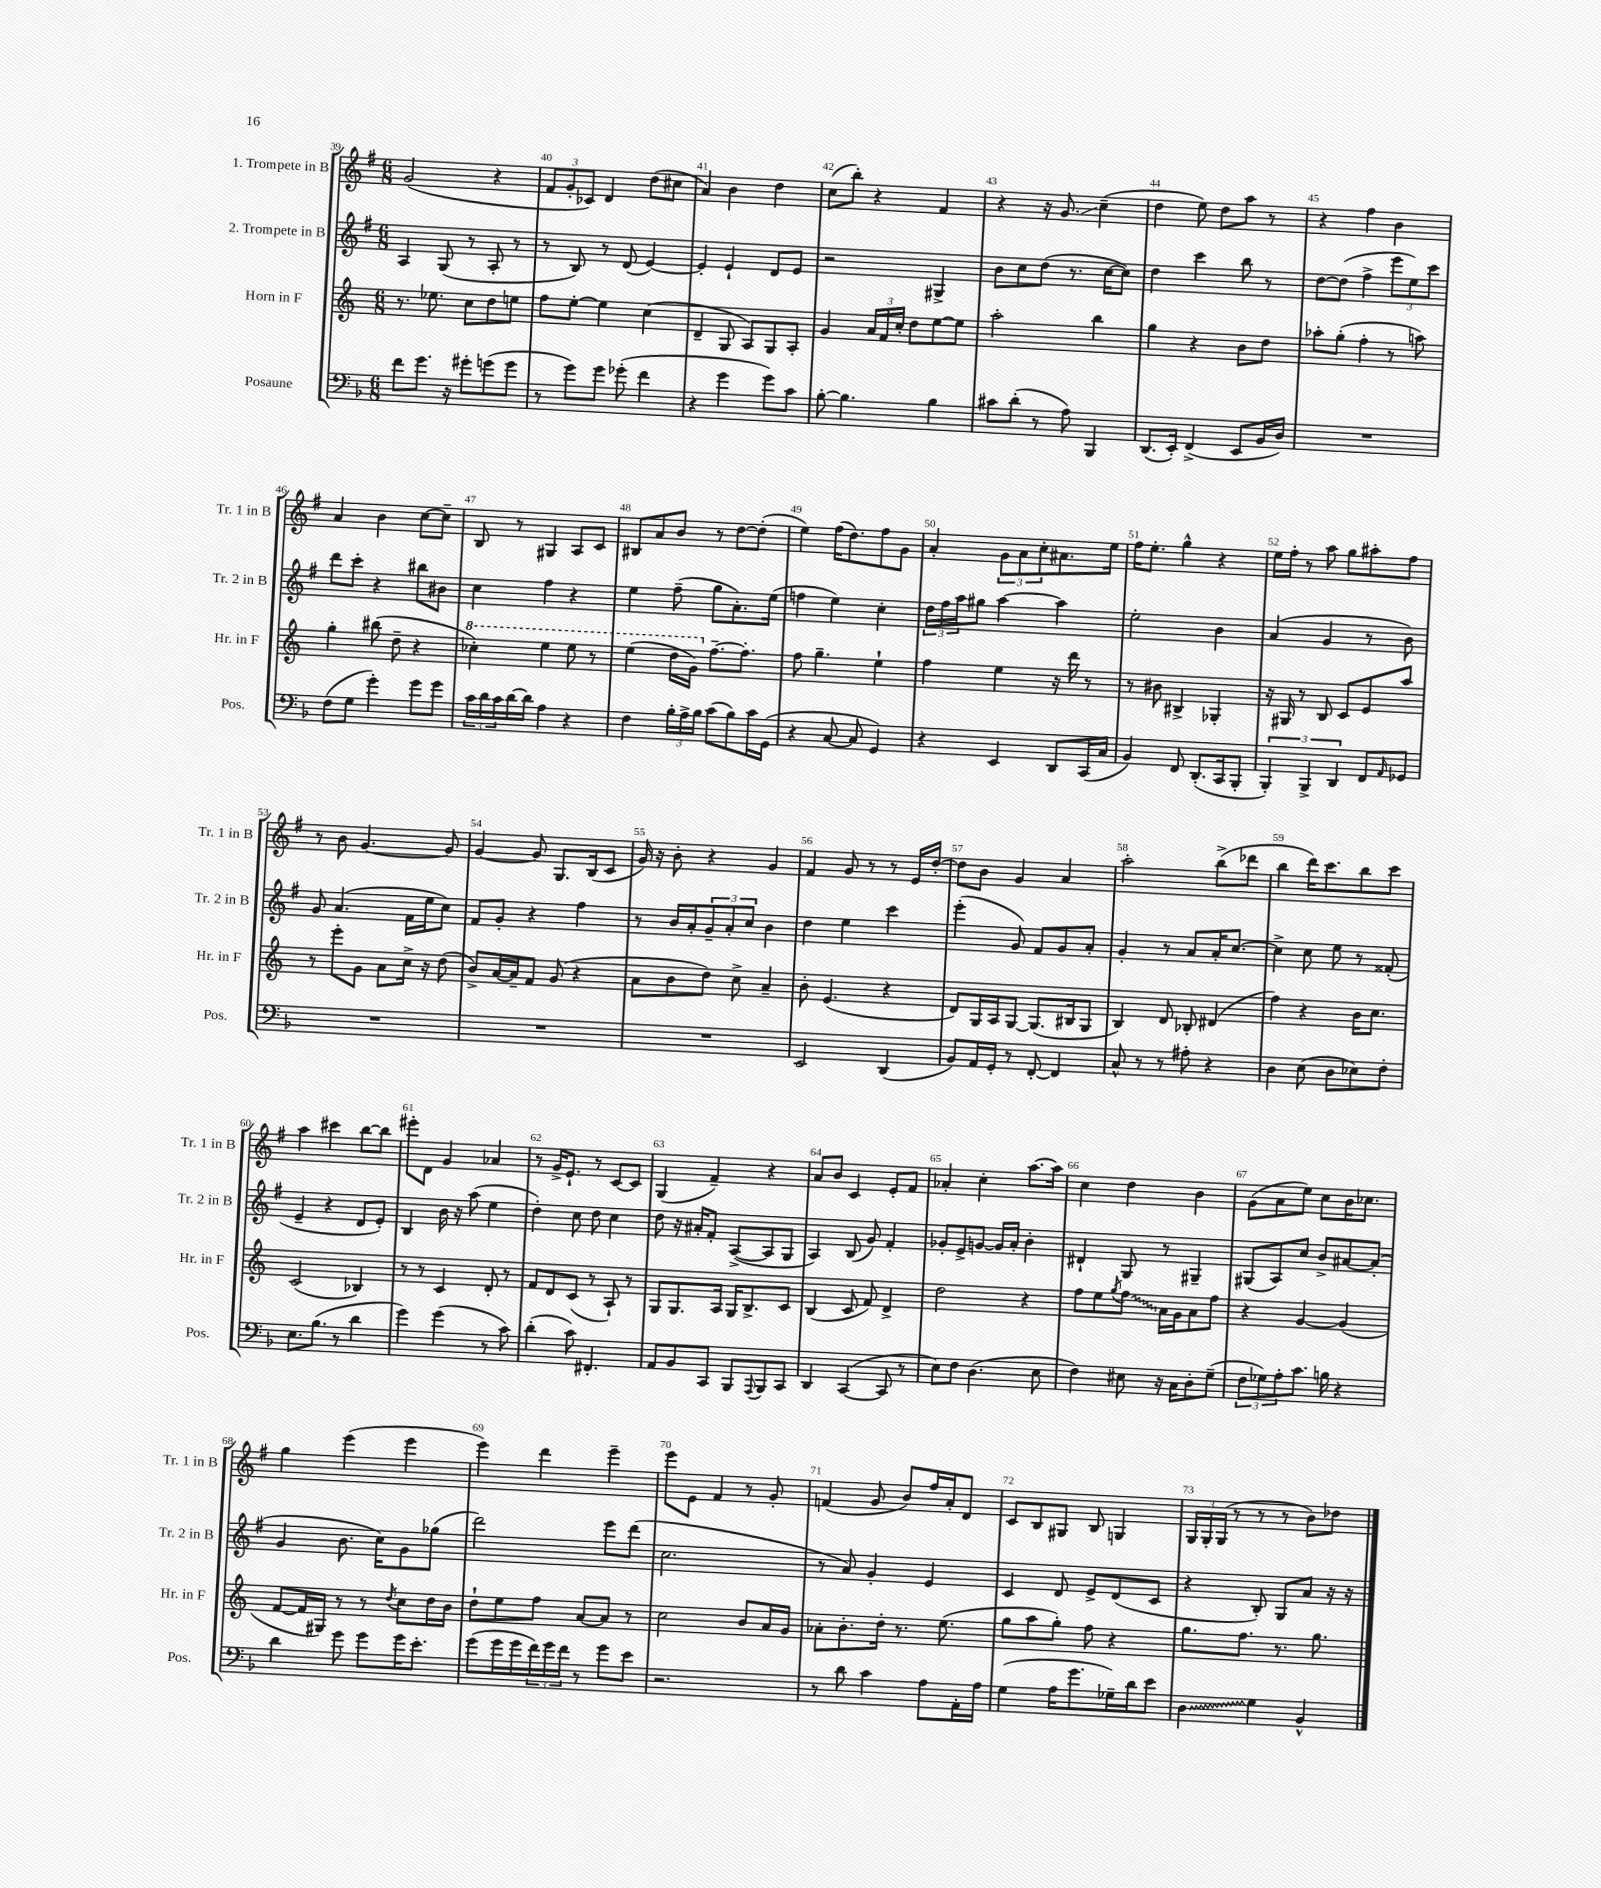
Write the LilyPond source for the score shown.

<<
\new StaffGroup <<
\new Staff = "s0" \with { instrumentName = "1. Trompete in B" shortInstrumentName = "Tr. 1 in B" } {
    \clef treble \key g \major \numericTimeSignature \time 6/8
    g'2( r4 |
    \tuplet 3/2 { fis'8 g'8-. ces'8) } d'4 d''8( cis''8 |
    a'4) b'4 d''4 |
    c''8( b''8-.) r4 fis'4 |
    r4 r16 g'8.\glissando c''4--( |
    d''4 e''8) d''8 a''8 r8 |
    r4 fis''4 b'4 |
    a'4 b'4 c''8~ c''8-- |
    b8 r8 gis4 a8 c'8 |
    bis8 a'8 b'8 r8 d''8~ d''8-.( |
    e''4) fis''16( d''8.) fis''8 g'8 |
    a'4-. \tuplet 3/2 { g'8 a'8 c''8-. } ais'8. e''16 |
    fis''16 e''8.-. g''4-^ r4 |
    e''16 fis''16-. r8 a''8 g''8 ais''8-. fis''8 |
    r8 b'8 g'4.~ g'8 |
    g'4~ g'8 g8. b16( c'8 |
    g'16) r16 b'8-. r4 g'4 |
    fis'4 g'8 r8 r8 e'16 d''16~-. |
    d''8 b'8 g'4 a'4 |
    a''2-. b''8->( des'''8 |
    b''4 d'''16) c'''8. b''8 c'''8 |
    a''4 cis'''4 b''8~ b''8 |
    eis'''8-. d'8 g'4 aes'4 |
    r8 g'16-> e'8.-! r8 c'8~ c'8 |
    g4( fis'4--) r4 |
    a'8 b'8 c'4 e'8-. fis'8 |
    aes'4-. c''4-. a''8.~ a''16 |
    c''4 d''4 b'4 |
    g'8( a'8 e''8) c''8 b'16 ces''8. |
    g''4 e'''4( e'''4 |
    e'''4) d'''4 e'''4-- |
    e'''8 e'8 fis'4 r8 g'8-. |
    f'4( g'8 b'8) fis''16 a'16-. d'8 |
    c'8 b8 gis8 b8 g4 |
    \tuplet 3/2 { g16 g16-. g16( } r8 r8 r8 b'8) des''8 \bar "|." |
}
\new Staff = "s1" \with { instrumentName = "2. Trompete in B" shortInstrumentName = "Tr. 2 in B" } {
    \clef treble \key g \major \numericTimeSignature \time 6/8
    a4 g8( r8 a8-. r8 |
    r8 b8) r8 d'8( e'4~) |
    e'4-. e'4-! d'8 e'8 |
    r2 gis4-> |
    b'8 c''8 d''8( r8. c''16~ c''8) |
    d''4 c'''4 b''8 r8 |
    d''8~ d''8( fis''4-> \tuplet 3/2 { e'''8 e''8) c'''8 } |
    d'''8 c'''8-. r4 bis''8 bis'8 |
    c''4 fis''4 r4 |
    e''4 fis''8--( g''8 a'8.-.) e''16( |
    f''4 e''4) c''4-. |
    \tuplet 3/2 { d''16 fis''16 a''16 } gis''8 a''4~ a''4 |
    e''2-. b'4 |
    a'4( g'4 r8 b'8) |
    g'8 a'4.( fis'16 e''16 c''8) |
    fis'8 g'8-. r4 fis''4 |
    r8 b'16 a'16-. \tuplet 3/2 { g'8-- a'8-. c''8 } b'4 |
    d''4 e''4 c'''4 |
    e'''4-.( g'8) fis'8 g'8 a'8-. |
    g'4-. r8 a'8 a'16-. c''8.~ |
    c''4-> c''8 e''8 r8 fisis'8-.( |
    e'4-- r4 d'8 e'8-.) |
    b4 b'16 r16 a''8( e''4 |
    d''4-.) c''8 d''8 c''4 |
    d''8 r16 ais'16-. fis'8-. a8~->( a8 g8 |
    a4) b8( g'8) fis'4-. |
    ges'8-. e'8-> g'8~ g'16 a'16-. b'4-. |
    dis'4-! g8 r8 gis4-- |
    gis8( a8) c''8 b'8-> ais'8~ ais'8-.( |
    g'4 b'8. c''16) g'8 ges''8( |
    d'''2) e'''8 d'''8( |
    c''2. |
    r8 a'8) g'4-. e'4 |
    c'4 d'8 e'8-> d'8( c'8 |
    r4 b8-.) g8 a'8 r16 r16 \bar "|." |
}
\new Staff = "s2" \with { instrumentName = "Horn in F" shortInstrumentName = "Hr. in F" } {
    \clef treble \key c \major \numericTimeSignature \time 6/8
    r8. ees''8. c''8 d''8 e''8 |
    f''8 e''8~-. e''4 c''4( |
    d'4-- g8 a8) g8 a8-. |
    g'4 \tuplet 3/2 { a'16 f'16 c''16-. } d''8 e''8~ e''8 |
    a''2-. b''4 |
    g''4 r4 b'8 d''8 |
    aes''8-. g''8-.( f''4-. r8 a''8) |
    g''4-. bis''8( d''8-- r4 |
    \ottava #1 ces'''4-.) e'''4 e'''8 r8 |
    e'''4( d'''16 g''16) \ottava #0 f''8.~-- f''8.-. |
    f''8 g''4.-- e''4-! |
    f''4 e''4 r16 d'''16 r8 |
    r8 bis'8 bis4-> ges4-. |
    r16 gis16 r8 b8 c'8 e'8 a''8 |
    r8 e'''8-. g'8 a'8 c''16-> r16 d''8( |
    b'8->) a'16~ a'16-- f'8 g'8( r4 |
    a'8 b'8 d''8) c''8-> a'4-- |
    b'8-. e'4.( r4 |
    d'8) g16 a16 g8~ g8.( bis16 g8 |
    b4) d'8 bes8-. dis'4( |
    f''4) r4 b'16 c''8. |
    c'2( bes4) |
    r8 r8 c'4 d'8-. r8 |
    f'8 d'8 c'8( r8 a8-!) r8 |
    g8 g8. a16 g16 b8.-> c'8 |
    b4( c'8 f'8) d'4-> |
    d''2 r4 |
    f''8 e''8 \acciaccatura { g''8 } \once \override Glissando.style = #'zigzag f''8\glissando a'16 g'16 a'8 f''8 |
    r4 g'4~ g'4( |
    f'8~ f'16 gis16) r8 r8 \acciaccatura { d''8 } c''8 d''16 b'16 |
    d''8-! e''8 f''8 a'8~ a'8 r8 |
    c''2 b'8 a'16 g'16 |
    aes'8-. b'8.-. d''16-. r8. e''8.( |
    g''8 a''8 g''8-.) f''8 r4 |
    g''8. f''8. r8. g''8. \bar "|." |
}
\new Staff = "s3" \with { instrumentName = "Posaune" shortInstrumentName = "Pos." } {
    \clef bass \key f \major \numericTimeSignature \time 6/8
    f'8 g'8. r16 gis'8-. g'8( g'8 |
    r8 g'8) g'8 ges'8-.( f'4 |
    r4 g'4 g'8) c'8 |
    bes8~-. bes4. bes4 |
    cis'8 d'8-.( r8 a8) bes,,4 |
    d,8.( e,16-.) f,4->( e,8 bes,16 d16) |
    R2. |
    f8( g8 g'4-.) g'8 g'8 |
    \tuplet 3/2 { c'16 d'16 c'16 } d'16~ d'16 a4 r4 |
    f4 \tuplet 3/2 { bes16-. a16-> bes16 } c'8( bes8) c'16 g,16( |
    r4 c8~ c8 g,4) |
    r4 e,4 d,8 c,16( c16 |
    bes,4) f,8 d,8.-.( c,16 bes,,8-. |
    \tuplet 3/2 { bes,,4-.) bes,,4-> d,4 } f,8 \grace { a,16 } ges,8 |
    R2. |
    R2. |
    R2. |
    e,2 d,4( |
    bes,8) a,16 g,16-. r8 f,8~-. f,4 |
    c8-^ r8 r8 ais8-. r4 |
    d4 e8( d8 ees8) f8-. |
    e8. bes8.( r8 d'4 |
    g'4) g'4( r8 c'8) |
    d'4-.( c'8) fis,4.-. |
    a,8 bes,8 c,8 bes,,8 \appoggiatura { a,,8 } bes,,8 c,8 |
    d,4 c,4~( c,8 r8 |
    e8) f8 d4.( e8 |
    f4) eis8 r16 c16 d8-. g8--( |
    \tuplet 3/2 { f8 ges8) a8-. } c'8. b16 r4 |
    d'4 g'8 g'8 g'16 e'8.-. |
    g'8( g'16 g'16 \tuplet 3/2 { f'16) g'16 f'16 } r8 g'8 e'8 |
    r2. |
    r8 d'8 c'4 a8 a,16-. a16 |
    g4( a16 g'8. ges16--) d'16 e'8 |
    \once \override Glissando.style = #'zigzag d4\glissando g4 bes,4-^ \bar "|." |
}
>>
>>
\layout { \context { \Score currentBarNumber = #39 \override BarNumber.break-visibility = ##(#f #t #t) barNumberVisibility = #all-bar-numbers-visible } }
